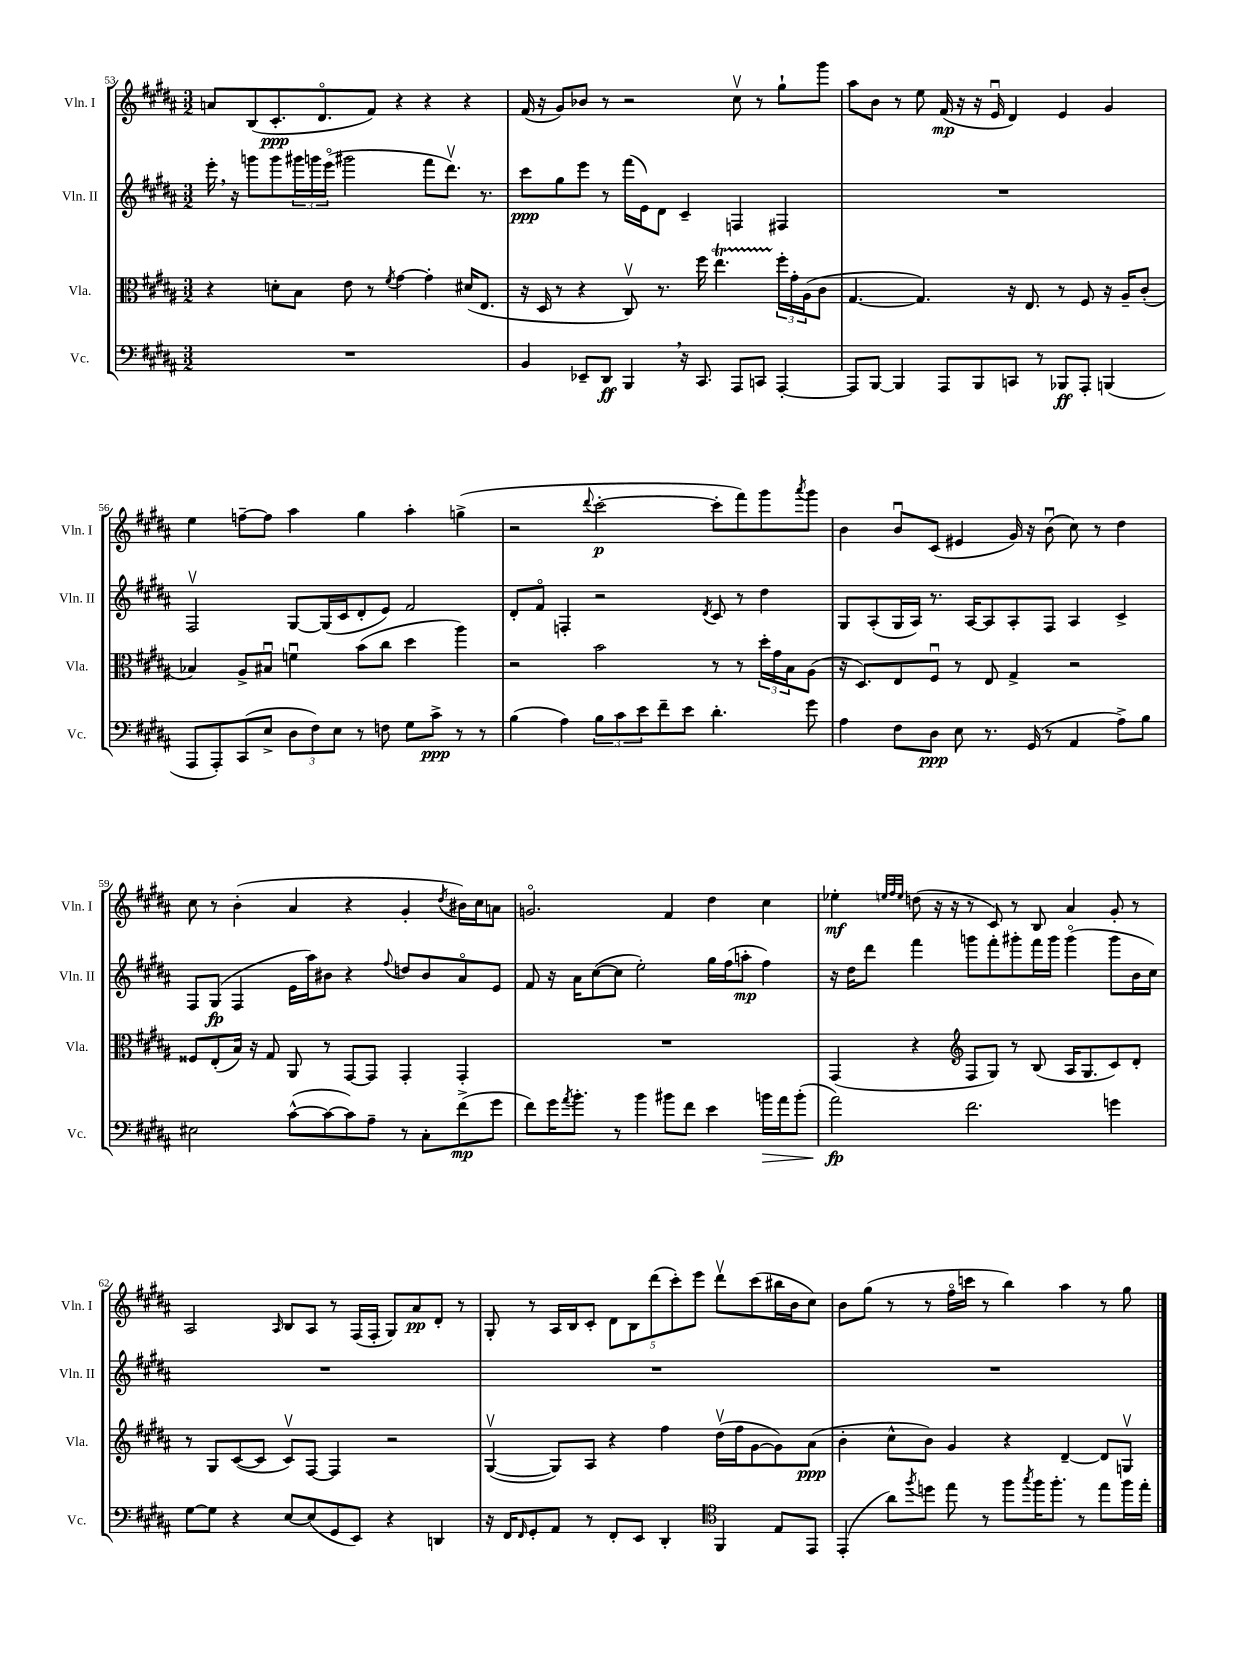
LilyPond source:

<<
\new StaffGroup <<
\new Staff = "s0" \with { instrumentName = "Vln. I" shortInstrumentName = "Vln. I" } {
    \clef treble \key b \major \numericTimeSignature \time 3/2
    a'8 b8( cis'8.-.\ppp dis'8.\flageolet fis'8) r4 r4 r4 |
    fis'16( r16 gis'8) bes'8 r8 r2 cis''8\upbow r8 gis''8-! gis'''8 |
    ais''8 b'8 r8 e''8 fis'16\mp( r16 r16 e'16\downbow dis'4) e'4 gis'4 |
    e''4 f''8~-- f''8 ais''4 gis''4 ais''4-. g''4->( |
    r2 \appoggiatura { dis'''8 } cis'''2~-.\p cis'''8-. fis'''8) gis'''8 \acciaccatura { ais'''8 } gis'''8 |
    b'4 b'8\downbow cis'8( eis'4 gis'16) r16 b'8\downbow( cis''8) r8 dis''4 |
    cis''8 r8 b'4-.( ais'4 r4 gis'4-. \acciaccatura { dis''8 } bis'16) cis''16 a'8 |
    g'2.\flageolet fis'4 dis''4 cis''4 |
    ees''4-.\mf \grace { e''32 fis''32 e''32 } d''8( r16 r16 r8 cis'8) r8 b8 ais'4 gis'8-. r8 |
    ais2 \grace { ais16 } b8 ais8 r8 fis16( fis16-. gis8) ais'8\pp dis'8-. r8 |
    gis8-. r8 ais16 b16 cis'8-. \tuplet 5/4 { dis'8 b8 dis'''8( cis'''8-.) e'''8 } dis'''8\upbow cis'''8( bis''16 b'16 cis''8) |
    b'8 gis''8( r8 r8 fis''16\flageolet c'''16 r8 b''4) ais''4 r8 gis''8 \bar "|." |
}
\new Staff = "s1" \with { instrumentName = "Vln. II" shortInstrumentName = "Vln. II" } {
    \clef treble \key b \major \numericTimeSignature \time 3/2
    e'''16-. \breathe r16 g'''8 g'''8 \tuplet 3/2 { gis'''16 g'''16 e'''16\flageolet( } gis'''2 fis'''8 dis'''8.\upbow) r8. |
    cis'''8\ppp gis''8 e'''8 r8 fis'''16( e'16) dis'8 cis'4-- f4 fis4 |
    R1. |
    fis2\upbow gis8~ gis16( cis'16 dis'8-. e'8) fis'2 |
    dis'8-. fis'8\flageolet f4-. r2 \acciaccatura { dis'8 } cis'8 r8 dis''4 |
    gis8 ais8-.( gis16 ais16) r8. ais16~ ais8 ais8-. fis8 ais4 cis'4-> |
    fis8 gis8\fp( fis4 e'16 ais''16) bis'8 r4 \appoggiatura { fis''8 } d''8 bis'8 ais'8\flageolet e'8 |
    fis'8 r16 ais'16 cis''8~( cis''8 e''2-.) gis''16 fis''16( a''8-.\mp fis''4) |
    r16 dis''16 dis'''8 fis'''4 g'''8 fis'''8-. gis'''8-. fis'''16 gis'''16 gis'''4\flageolet( gis'''8 b'16 cis''16) |
    R1. |
    R1. |
    R1. \bar "|." |
}
\new Staff = "s2" \with { instrumentName = "Vla." shortInstrumentName = "Vla." } {
    \clef alto \key b \major \numericTimeSignature \time 3/2
    r4 d'8-. b8 e'8 r8 \acciaccatura { fis'8 } gis'4~ gis'4-. dis'16( e8. |
    r16 dis16 r8 r4 cis8\upbow) r8. fis''16 e''4.\startTrillSpan \tuplet 3/2 { fis''16-.\stopTrillSpan gis'16-. ais16( } cis'8 |
    gis4.~ gis4.) r16 e8. r8 fis8 r16 ais16-- cis'8-.( |
    bes4) ais8-> bis8\downbow f'4\downbow b'8( cis''8 dis''4 ais''4) |
    r2 b'2 r8 r8 \tuplet 3/2 { dis''16-. gis'16 b16 } ais8( |
    r16 dis8.) e8 fis8\downbow r8 e8 gis4-> r2 |
    fisis8 e8-.( b16) r16 gis8 ais,8 r8 gis,8~ gis,8 gis,4-. gis,4-. |
    R1. |
    gis,4( r4 \clef treble fis8 gis8) r8 b8( ais16 gis8. cis'8) dis'8-. |
    r8 gis8 cis'8~( cis'8 cis'8\upbow) fis8~ fis4 r2 |
    gis4~\upbow( gis8) ais8 r4 fis''4 dis''16\upbow( fis''16 gis'8~ gis'8) ais'8\ppp( |
    b'4-. cis''8-^ b'8) gis'4 r4 dis'4~-- dis'8 g8\upbow \bar "|." |
}
\new Staff = "s3" \with { instrumentName = "Vc." shortInstrumentName = "Vc." } {
    \clef bass \key b \major \numericTimeSignature \time 3/2
    R1. |
    b,4 ees,8-- dis,8\ff b,,4 \breathe r16 cis,8. ais,,8 c,8 ais,,4~-. |
    ais,,8 b,,8~ b,,4 ais,,8 b,,8 c,8 r8 bes,,8\ff ais,,8-. b,,4( |
    ais,,8 ais,,8-.) cis,8( e8-> \tuplet 3/2 { dis8 fis8) e8 } r8 f8 gis8 cis'8->\ppp r8 r8 |
    b4( ais4) \tuplet 3/2 { b8 cis'8 e'8 } fis'8-- e'8 dis'4.-. gis'8 |
    ais4 fis8 dis8\ppp e8 r8. gis,16( r8 ais,4 ais8->) b8 |
    eis2 cis'8~-^( cis'8~ cis'8) ais8-- r8 cis8-. fis'8->\mp( gis'8 |
    fis'8) gis'16 \acciaccatura { ais'8 } b'8.-. r8 b'4 bis'8 fis'8 e'4 b'16\> ais'16 b'8-.( |
    ais'2\fp\!) fis'2. g'4 |
    gis8~ gis8 r4 e8~ e8( gis,8 e,8) r4 d,4 |
    r16 fis,16 \grace { fis,16 } gis,8-. ais,8 r8 fis,8-. e,8 dis,4-. \clef tenor fis,4 e8 e,8 |
    e,4-.( ais'8) \acciaccatura { fis''8 } d''8 e''8 r8 fis''8 \acciaccatura { gis''8 } fis''16 fis''8.-. r8 e''8 fis''16 e''16-. \bar "|." |
}
>>
>>
\layout { \context { \Score currentBarNumber = #53 } }
